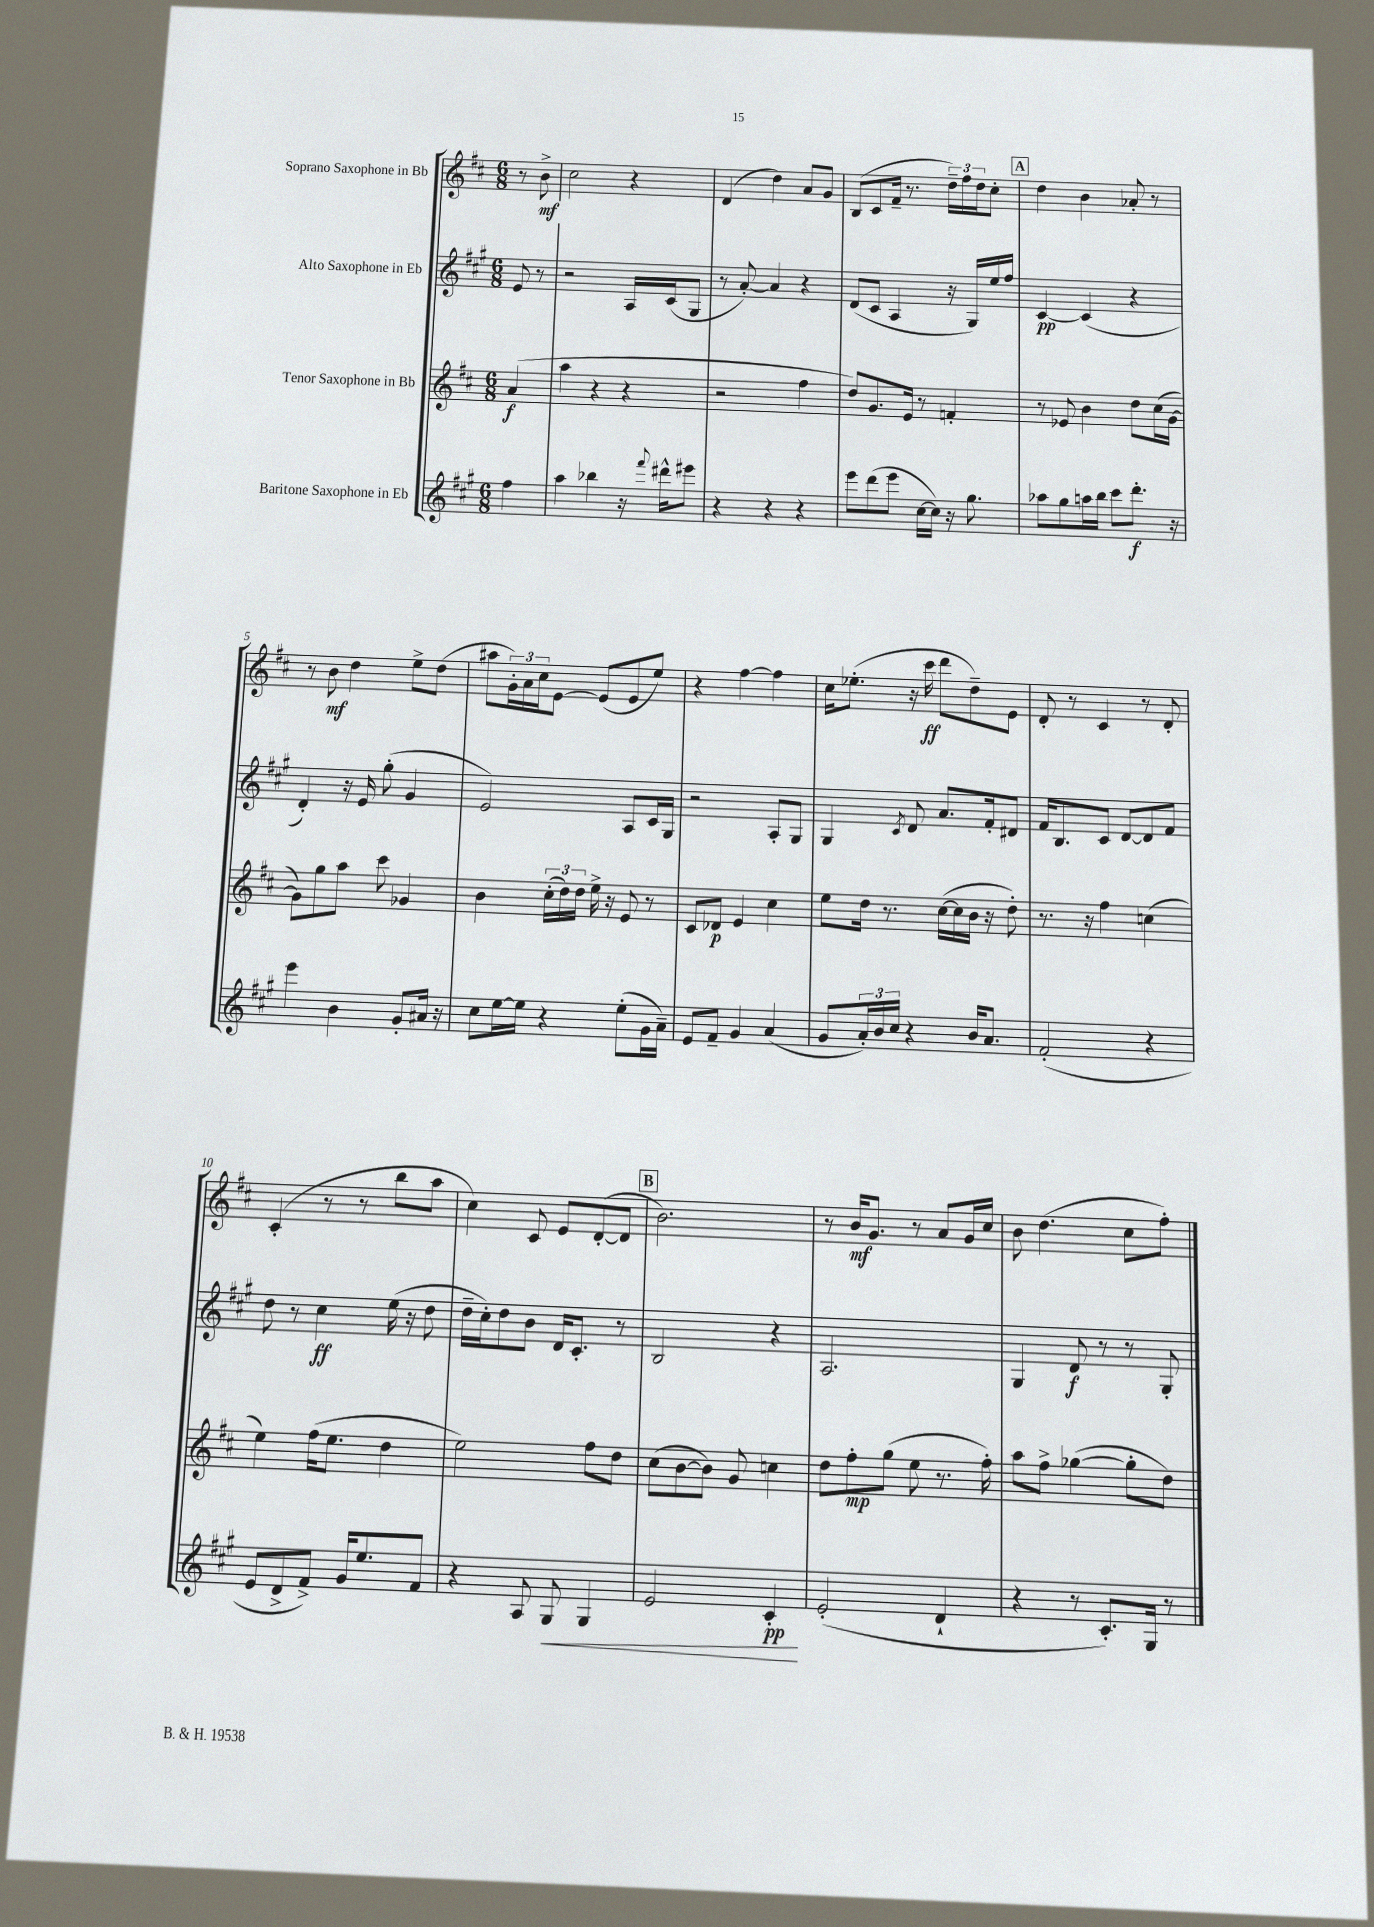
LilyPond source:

<<
\new StaffGroup <<
\new Staff = "s0" \with { instrumentName = "Soprano Saxophone in Bb" } {
    \clef treble \key d \major \numericTimeSignature \time 6/8 \partial 4
    r8 b'8->\mf |
    cis''2 r4 |
    d'4( d''4) a'8 g'8 |
    b8( cis'8 fis'16-- r8. \tuplet 3/2 { d''16--) fis''16 d''16 } cis''8-. |
    \mark \markup { \box "A" } d''4 b'4 aes'8-. r8 |
    r8 b'8\mf d''4 e''8-> d''8( |
    ais''8 \tuplet 3/2 { g'16-.) a'16 cis''16 } e'8~ e'8( e'8 e''8) |
    r4 fis''4~ fis''4 |
    cis''16 ees''8.-.( r16 cis'''16\ff d'''8 d''8--) e'8 |
    d'8-. r8 cis'4 r8 d'8-. |
    cis'4-.( r8 r8 b''8 a''8 |
    cis''4) cis'8 e'8 d'8~-.( d'8 |
    \mark \markup { \box "B" } b'2.) |
    r8 b'16\mf g'8. r8 a'8 g'16 cis''16 |
    b'8 d''4.( cis''8 fis''8-.) \bar "|." |
}
\new Staff = "s1" \with { instrumentName = "Alto Saxophone in Eb" } {
    \clef treble \key a \major \numericTimeSignature \time 6/8 \partial 4
    e'8 r8 |
    r2 a16 cis'16( gis8 |
    r8 a'8~-.) a'4 r4 |
    d'8( cis'8 a4 r16 gis16) e''16 fis''16 |
    \mark \markup { \box "A" } cis'4~\pp cis'4( r4 |
    d'4-.) r16 e'16 gis''8-.( gis'4 |
    e'2) a8 cis'16 gis16 |
    r2 a8-. gis8 |
    gis4 \acciaccatura { cis'8 } d'8 a'8. fis'16-. dis'8 |
    fis'16 b8. cis'8 d'8~ d'8 fis'8 |
    d''8 r8 cis''4\ff e''16( r16 d''8 |
    d''16-- cis''16-.) d''8 b'8 d'16 cis'8.-. r8 |
    \mark \markup { \box "B" } b2 r4 |
    a2. |
    gis4 d'8\f r8 r8 gis8-. \bar "|." |
}
\new Staff = "s2" \with { instrumentName = "Tenor Saxophone in Bb" } {
    \clef treble \key d \major \numericTimeSignature \time 6/8 \partial 4
    a'4\f( |
    a''4 r4 r4 |
    r2 fis''4 |
    d''8) g'8. e'16 r8 f'4-. |
    \mark \markup { \box "A" } r8 ees'8 b'4 d''8 cis''16( g'16~ |
    g'8) g''8 a''8 cis'''8 ges'4 |
    b'4 \tuplet 3/2 { cis''16-.( d''16) d''16 } e''16-> r16 e'8 r8 |
    cis'8 des'8\p e'4 cis''4 |
    e''8 d''16 r8. cis''16~( cis''16 b'16 r16 d''8-.) |
    r8. r16 fis''4 c''4( |
    e''4) fis''16( e''8. d''4 |
    e''2) fis''8 d''8 |
    \mark \markup { \box "B" } cis''8( b'8~ b'8) g'8 c''4 |
    d''8 fis''8-.\mp g''8( e''8 r8. fis''16-.) |
    a''8 fis''8-> ges''4~( ges''8-. d''8) \bar "|." |
}
\new Staff = "s3" \with { instrumentName = "Baritone Saxophone in Eb" } {
    \clef treble \key a \major \numericTimeSignature \time 6/8 \partial 4
    fis''4 |
    a''4 bes''4 r16 \appoggiatura { fis'''8 } dis'''16-^ eis'''8 |
    r4 r4 r4 |
    e'''8 d'''8( e'''8 cis''16~ cis''16) r16 gis''8. |
    \mark \markup { \box "A" } aes''8 gis''8 a''16 b''16 cis'''8 d'''8.-.\f r16 |
    e'''4 b'4 gis'8-. ais'16 r16 |
    cis''8 e''16~ e''16 r4 e''8-.( gis'16 a'16--) |
    e'8 fis'8-- gis'4 a'4( |
    gis'8 \tuplet 3/2 { a'16-.) b'16 cis''16 } r4 b'16 a'8. |
    fis'2-.( r4 |
    e'8 d'8-> fis'8->) gis'16 e''8. fis'8 |
    r4 a8 gis8\< gis4 |
    \mark \markup { \box "B" } e'2 cis'4-.\pp\! |
    e'2-.( d'4-! |
    r4 r8 cis'8.-.) gis16 r8 \bar "|." |
}
>>
>>
